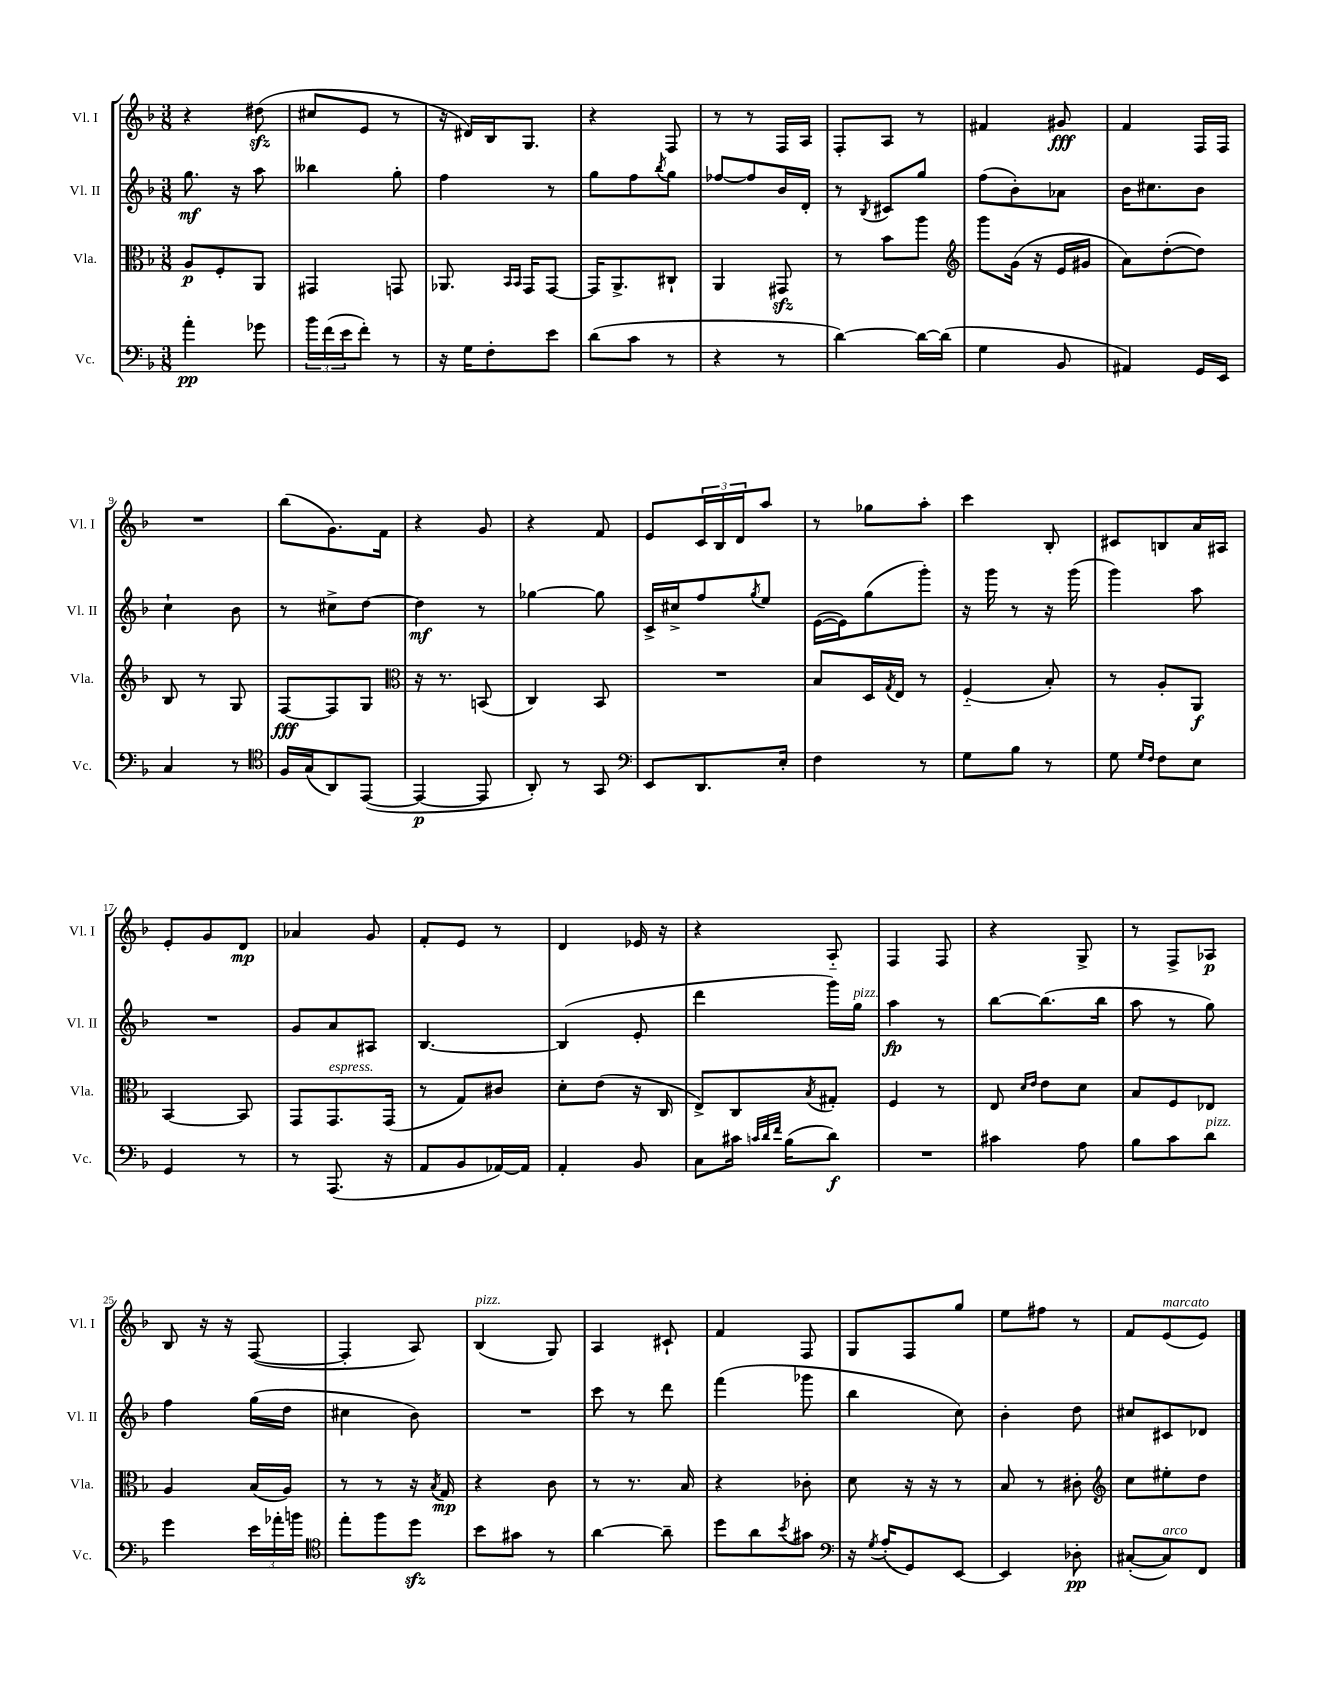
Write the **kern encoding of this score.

**kern	**kern	**kern	**kern
*staff4	*staff3	*staff2	*staff1
*clefF4	*clefC3	*clefG2	*clefG2
*k[b-]	*k[b-]	*k[b-]	*k[b-]
*M3/8	*M3/8	*M3/8	*M3/8
4a'\	8A/L	8.gg\	4r
.	8F'/	.	.
.	.	16r	.
8g-\	8AA/J	8aa\	(8dd#\
=	=	=	=
24b-\LL	4GG#/	4bb--\	8cc#/L
(24f\	.	.	.
24e\J	.	.	.
8f'\J)	.	.	8e/J
8r	8GG/	8gg'\	8r
=	=	=	=
16r	8.AA-/	4ff\	16r
16G\LK	.	.	16d#/LL)
8F'\	.	.	16B-/J
.	16qqBB-/LL	.	.
.	16qqBB-/JJ	.	.
.	16GG/LK	.	8.G/J
8e\J	[8GG/J	8r	.
=	=	=	=
(8d\L	16GG/]LK	8gg\L	4r
.	8.AA^/	.	.
8c\J	.	8ff\	.
.	.	8qbb-/	.
8r	8C#`/J	8gg\J	8F/
=	=	=	=
4r	4AA/	[8ff-/L	8r
.	.	8ff-/]	8r
8r	8GG#/	16b-/L	16F/LL
.	.	16d'/JJ	16A/JJ
=	=	=	=
[4d\)	8r	8r	8F'/L
.	.	8qB-/	.
.	8b-\L	8c#/L	8A/J
16d\_LL	8aa\J	8gg/J	8r
(16d\]JJ	.	.	.
=	=	=	=
*	*clefG2	*	*
4G\	8ggg\L	(8ff\L	4f#/
.	(16g\Jk	8b-'\)	.
.	16r	.	.
8BB-/	16e/LL	8a-\J	8g#/
.	16g#/JJ	.	.
=	=	=	=
4AA#/)	8a\L)	16b-\LK	4f/
.	.	8.cc#\	.
.	([8dd'\	.	.
16GG/LL	8dd\]J)	8b-\J	16F/LL
16EE/JJ	.	.	16F/JJ
=	=	=	=
4C/	8B-/	4cc`\	4.r
.	8r	.	.
8r	8G/	8b-\	.
=	=	=	=
*clefC4	*	*	*
16F/LL	[8F/L	8r	(8bb-\L
(16G/J	.	.	.
8AA/)	8F/]	8cc#^\L	8.g\)
([8EE/J	8G/J	[8dd\J	.
.	.	.	16f\Jk
=	=	=	=
*	*clefC3	*	*
4EE/_	16r	4dd\]	4r
.	8.r	.	.
8EE/]	(8BB/	8r	8g/
=	=	=	=
8AA'/)	4C/)	[4gg-\	4r
8r	.	.	.
8GG/	8BB-/	8gg-\]	8f/
=	=	=	=
*clefF4	*	*	*
8EE/L	4.r	16c^/LL	8e/L
.	.	16cc#^/J	.
8.DD/	.	8ff/	24c/L
.	.	.	24B-/
.	.	.	24d/J
.	.	8qgg/	.
.	.	8ee/J	8aa/J
16E'/Jk	.	.	.
=	=	=	=
4F\	8B-/L	([16e\LL	8r
.	.	16e\]J)	.
.	16D/L	(8gg\	8gg-\L
.	8qG/	.	.
.	16E/JJ	.	.
8r	8r	8ggg'\J)	8aa'\J
=	=	=	=
8G\L	(4F'~/	16r	4ccc\
.	.	16ggg\	.
8B-\J	.	8r	.
8r	8B-'/)	16r	8B-'/
.	.	(16ggg\	.
=	=	=	=
8G\	8r	4ggg\)	8c#/L
16qqG/LL	.	.	.
16qqF/JJ	.	.	.
8F\L	8A'/L	.	8B/
8E\J	8AA/J	8aa\	16a/L
.	.	.	16A#/JJ
=	=	=	=
4GG/	[4BB-/	4.r	8e'/L
.	.	.	8g/
8r	8BB-/]	.	8d/J
=	=	=	=
8r	8GG/L	8g/L	4a-/
(8.AAA/	8.GG/	8a/	.
.	.	8A#/J	8g/
16r	(16GG/Jk	.	.
=	=	=	=
8AA/L	8r	[4.B-/	8f'/L
8BB-/	8G/L)	.	8e/J
[16AA-/L)	8c#/J	.	8r
16AA-/]JJ	.	.	.
=	=	=	=
4AA'/	8d'\L	(4B-/]	4d/
.	(8e\J	.	.
8BB-/	16r	8e'/	16e-/
.	16C/	.	16r
=	=	=	=
8C\L	8E^/L)	4ddd\	4r
16c#\Jk	8C/	.	.
32qqc/LLL	.	.	.
32qqd/	.	.	.
32qqf/JJJ	.	.	.
(16B-\LK	.	.	.
.	8qB-/	.	.
8d\J)	8G#'/J	16ggg\LL)	8A'~/
.	.	16gg\JJ	.
=	=	=	=
4.r	4F/	4aa\	4F/
.	8r	8r	8F/
=	=	=	=
4c#\	8E/	[8bb-\L	4r
.	16qqd/LL	.	.
.	16qqe/JJ	.	.
.	8e\L	(8.bb-\]	.
8A\	8d\J	.	8G^/
.	.	16bb-\Jk	.
=	=	=	=
8B-\L	8B-/L	8aa\	8r
8c\	8F/	8r	8F^/L
8d\J	8E-/J	8gg\)	8A-/J
=	=	=	=
4g\	4A/	4ff\	8B-/
.	.	.	16r
.	.	.	16r
24e\LL	(16B-/LL	(16gg\LL	([8F/
24a-'\	.	.	.
.	16A/JJ)	16dd\JJ	.
24b\JJ	.	.	.
=	=	=	=
*clefC4	*	*	*
8ee'\L	8r	4cc#\	4F'/]
8ff\	8r	.	.
8dd\J	16r	8b-\)	8A/)
.	8qB-/	.	.
.	16G/	.	.
=	=	=	=
8b-\L	4r	4.r	(4B-/
8g#\J	.	.	.
8r	8c\	.	8G/)
=	=	=	=
[4a\	8r	8ccc\	4A/
.	8.r	8r	.
8a~\]	.	8ddd\	8c#`/
.	16B-/	.	.
=	=	=	=
8dd\L	4r	(4fff\	4f/
8a\	.	.	.
8qb-/	.	.	.
8g#\J	8c-'\	8ggg-\	8F/
=	=	=	=
*clefF4	*	*	*
16r	8d\	4bb-\	8G/L
8qG/	.	.	.
(16A'/LK	.	.	.
8GG/)	16r	.	8F/
.	16r	.	.
[8EE/J	8r	8cc\)	8gg/J
=	=	=	=
4EE/]	8B-/	4b-'\	8ee\L
.	8r	.	8ff#\J
8D-'\	8c#'\	8dd\	8r
=	=	=	=
*	*clefG2	*	*
([8C#'/L	8cc\L	8cc#/L	8f/L
8C#/])	8ee#'\	8c#/	(8e/
8FF/J	8dd\J	8d-/J	8e/J)
==	==	==	==
*-	*-	*-	*-
